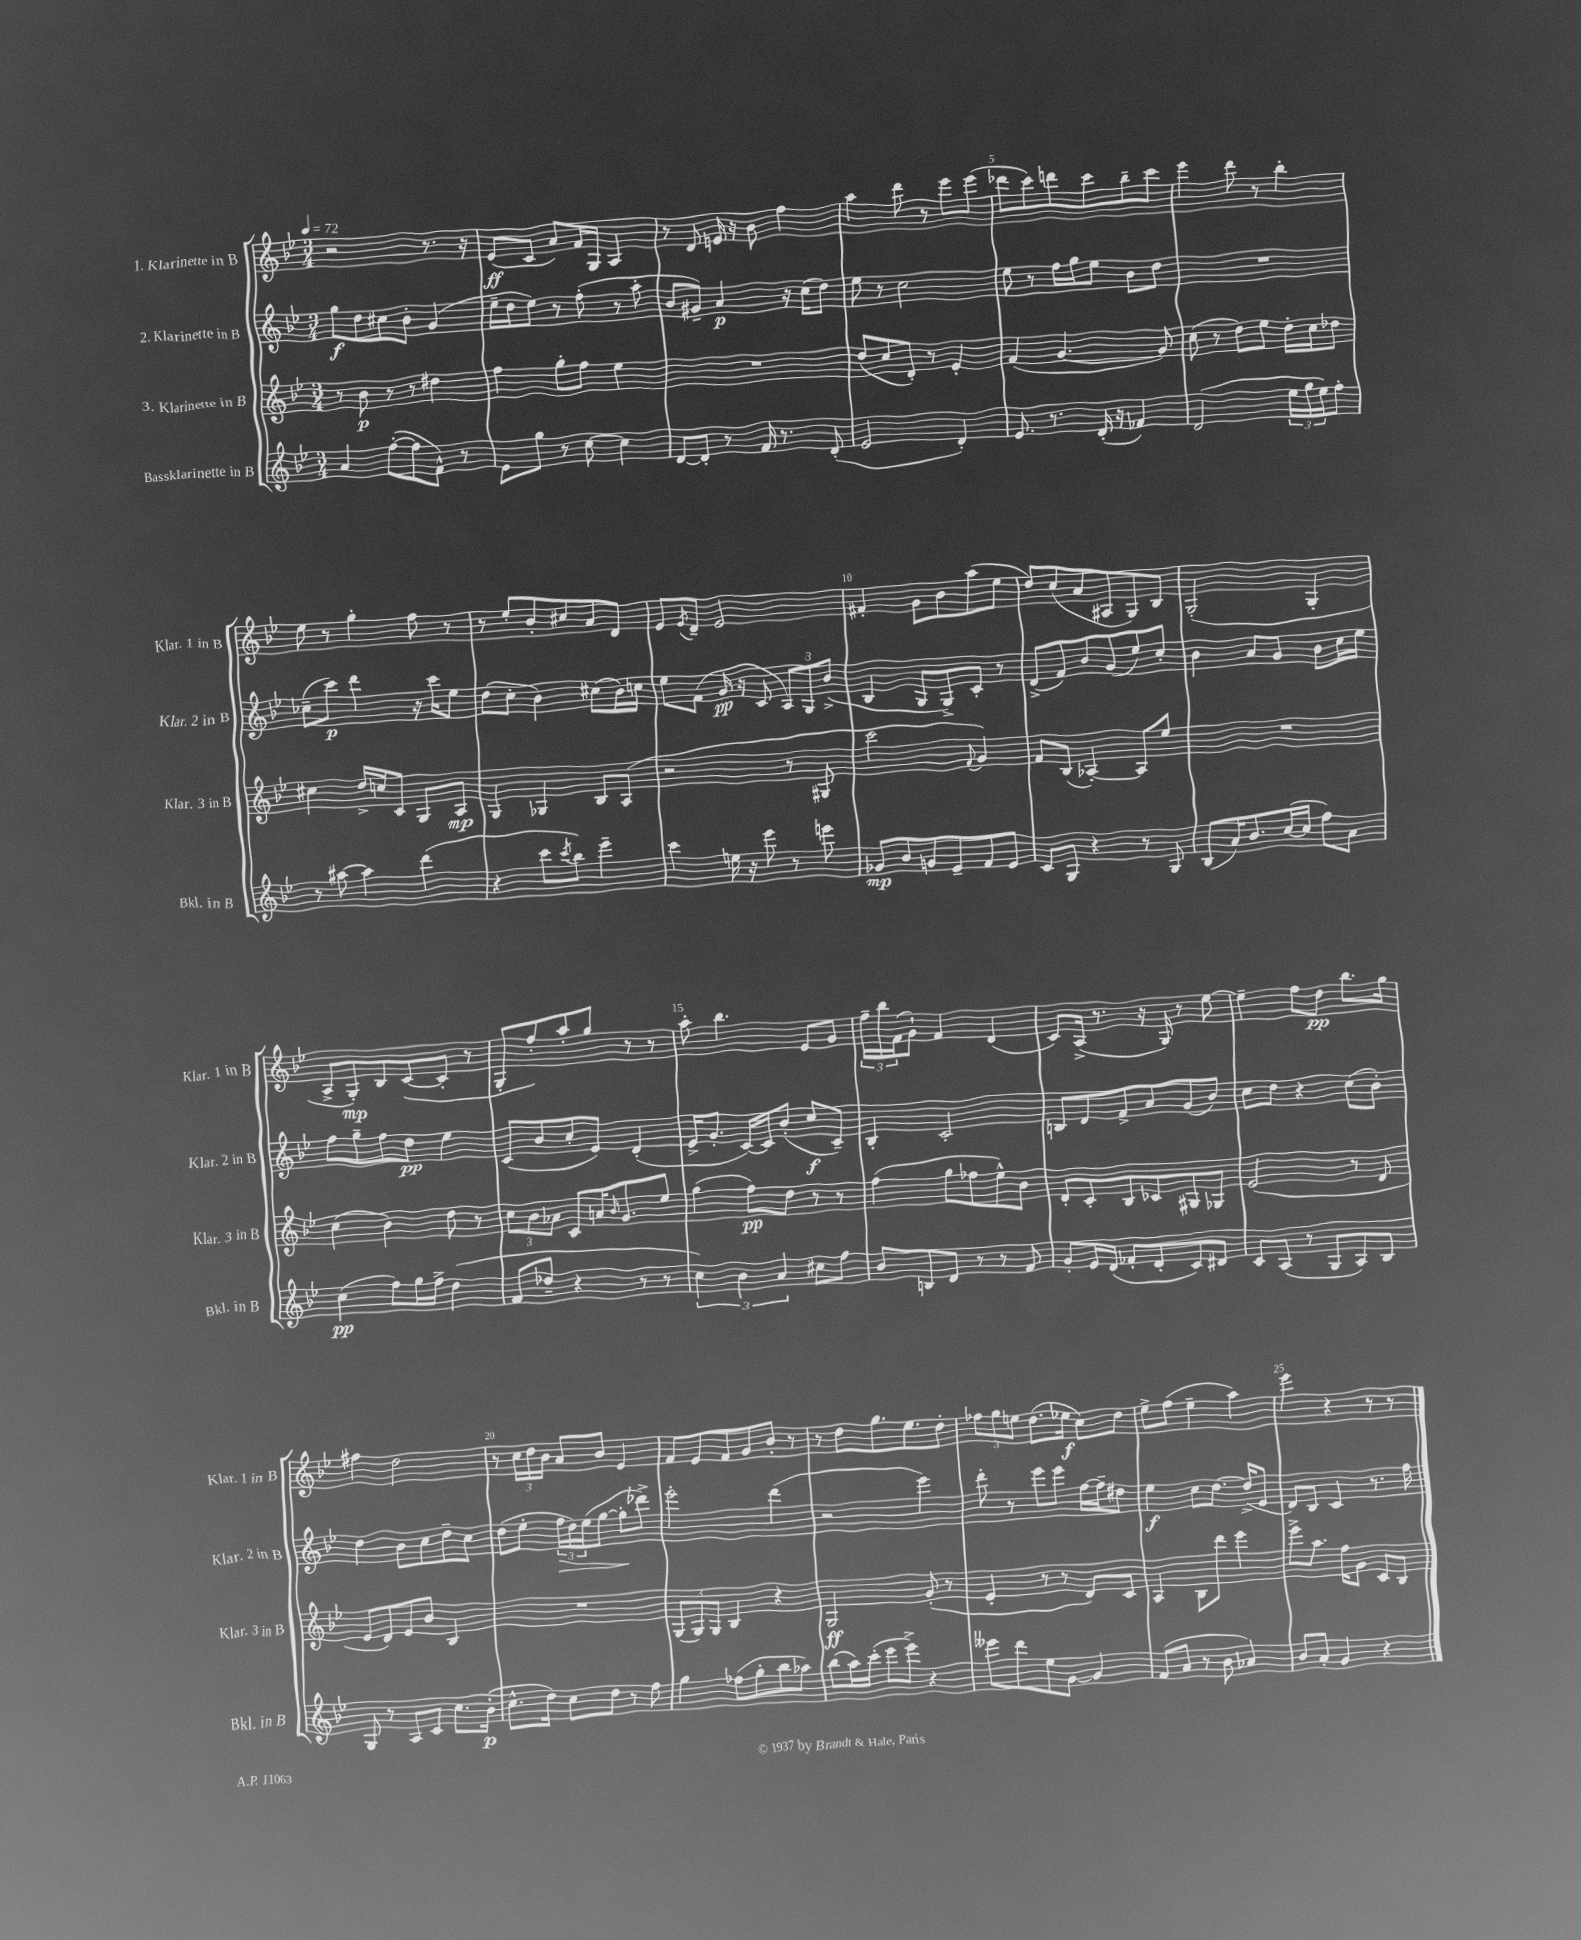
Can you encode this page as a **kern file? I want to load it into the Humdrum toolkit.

**kern	**kern	**kern	**kern
*staff4	*staff3	*staff2	*staff1
*clefG2	*clefG2	*clefG2	*clefG2
*k[b-e-]	*k[b-e-]	*k[b-e-]	*k[b-e-]
*M3/4	*M3/4	*M3/4	*M3/4
*MM72	*MM72	*MM72	*MM72
4a	8r	8gg	2r
.	8b-	8dd	.
([8ff'	8r	8cc#	.
8ff]	8r	8b-'	.
8f^^)	4dd#	(4g	8.r
8r	.	.	.
.	.	.	16r
=	=	=	=
8e-	4ff	16ee-~	(8e-
.	.	16dd	.
8gg	.	8ee-)	8c
8r	8gg'	8r	8a)
[8cc	8ff	(8ff'	16f
.	.	.	16G
4cc]	4ee-	8r	4A
.	.	8aa'	.
=	=	=	=
[8d	2.r	8b-	8r
8d']	.	8g#~)	8d
8r	.	4a	16e
.	.	.	16r
16f	.	.	8b-
8.r	.	.	.
.	.	16r	4ff
.	.	(16cc	.
(8d'	.	8dd)	.
=	=	=	=
2e-	(8dd	8ee-	4aa
.	8cc	8r	.
.	8d')	2cc	8ddd
.	8r	.	8r
4d')	4e-'	.	8eee-
.	.	.	(8eee-
=	=	=	=
8.e-	(4f	8ee-	8ddd-
.	.	8r	8ccc)
8.r	.	.	.
.	[4.g	16ff	8ddd
.	.	16gg	.
(16d'	.	8ee-	8ccc
16r	.	.	.
4f-)	.	8b-	8bb-~
.	8g])	8dd	8ccc
=	=	=	=
(2d	(8cc	2.r	4eee-
.	8r	.	.
.	8dd)	.	8ddd
.	8ee-	.	8r
24ee-	16dd'	.	4bb-'
24gg	.	.	.
.	16cc	.	.
24ee-)	.	.	.
8ff'	8dd-	.	.
=	=	=	=
8r	4cc#	(8cc-~	8ee-
[8aa#	.	8ccc)	8r
4aa#]	16dd^	4ddd	4gg'
.	16cc	.	.
.	8c	.	.
(4ddd	8G	16r	8ff
.	.	16ccc	.
.	8A	8ee-	8r
=	=	=	=
4r	4G	(8dd	8r
.	.	8cc'	8ee-'
8ccc	4G-	4b-)	8b-'
8qccc	.	.	.
8bb-)	.	.	8cc#
4eee-~	8B-	(8cc#	8a
.	(8A	16b-)	8d
.	.	16cc	.
=	=	=	=
4ccc	2r	8ee-	8e-
.	.	.	8qe-
.	.	(8f	8d~
16ee	.	16g	2e-
16r	.	16r	.
8eee-	.	8c	.
8r	8r	12A)	.
.	.	12G	.
8eee	8G#	.	.
.	.	(12b-^	.
=	=	=	=
8g-	2ccc	4B-	4f#'
8b-	.	.	.
8g	.	8G	8g
8e-~	.	8G^)	8b-
.	8qqf	.	.
8f	4g)	8c'	(8aa
8e-	.	8r	8ee-
=	=	=	=
8c	8f	(8d^	8dd)
8G	(8B-	8f)	(8cc
4r	[4A-')	8b-	8a
.	.	(8g	8A#
8r	8A-]	8ee-)	8G)
8G	8ee-	8cc'	8B-
=	=	=	=
(8B-	2.r	4b-	(2G'
16a)	.	.	.
8.b-	.	.	.
.	.	8a	.
([16cc	.	8g	.
16cc]	.	.	.
8ff)	.	8b-	4G'
8a	.	16cc	.
.	.	16ee-	.
=	=	=	=
(4cc	(4cc	8ff	8A^
.	.	8gg~	8G')
8ff)	4b-)	8ff	8B-
16gg	.	8dd	([8c
16ff^	.	.	.
(4dd	8dd	4ee-	8c']
.	8r	.	8r
=	=	=	=
8f	12cc	(8c	8G'
.	12b-	.	.
8dd-~	.	8b-	8ff')
.	12a-	.	.
4r	8c	8cc'	8aa'
.	16a	8e-)	8gg
.	16qqb-	.	.
.	8.g	.	.
8r	.	(4d'	8r
8r	8ee-	.	8r
=	=	=	=
6cc)	(4gg	16e-^	8aa'
.	.	8.g'	.
.	.	.	4.bb-
6b-	.	.	.
.	8ff)	[16c)	.
.	.	16c]	.
6a	.	.	.
.	8dd	(8b-'	.
8cc#	8r	8cc	8e-
8ff	8r	8c~)	8g
=	=	=	=
8b-	(4ff	4B-'	24ff~
.	.	.	24bb-
.	.	.	(24f
8B	.	.	8g`)
8d	8gg	2c'	4f
8r	8ff-	.	.
8r	8ee-^^)	.	(4d
8f	8b-	.	.
=	=	=	=
8g'	8d'	8B	8c)
16e-	8c'	8d	(16A^
(16d	.	.	8.r
8f-'	8B-	8f^	.
8d'	8c-	8a	16r
.	.	.	16G)
8c)	8G#	(8g	8r
8d#	8G-	8b-)	[8ee-
=	=	=	=
8c	(2e-	8cc	4ee-~]
(8A	.	8dd	.
8r	.	4r	8ff
8G	.	.	8dd
8A)	8r	(8cc	8.bb-
8B-	8d	8b-')	.
.	.	.	16gg
=	=	=	=
8G	8e-	4dd	4ff#
8r	8d)	.	.
8A	8e-	8b-	2dd
8c	8b-	8cc	.
8.cc	4B-	8dd~	.
.	.	8cc	.
(16b-'	.	.	.
=	=	=	=
8.cc^^	2.r	(8dd	8r
.	.	8ee-'	24cc
.	.	.	24dd
16dd)	.	.	.
.	.	.	24b-
8cc	.	24ff	8a
.	.	24dd)	.
.	.	(24ee-	.
8dd	.	[8gg	8b-
8r	.	8gg']	4e-
8ff	.	8ddd-^)	.
=	=	=	=
4gg	(12G	2eee-'	8f
.	12G)	.	.
.	.	.	8e-
.	12G	.	.
(8ff-	4B-	.	8f
8gg'	.	.	8g
8bb-	4r	(4ddd	8b-'
8aa-)	.	.	8r
=	=	=	=
(8bb-	2G	2r	8r
16aa)	.	.	8dd
(16ccc'	.	.	.
8eee-	.	.	8.gg
8eee-^)	.	.	.
.	.	.	8.ee-
4r	(8g'	4eee-)	.
.	8r	.	8dd'
=	=	=	=
8eee--	4e-'	8ddd'	12ff-
.	.	.	12gg
8ddd	.	8r	.
.	.	.	12ee
8ee-	8r	8eee-	(8.dd
[8g	8r	8eee-	.
.	.	.	16ee-
4g]	8d)	[16ff	8cc)
.	.	16ff~]	.
.	8c	8dd#	8dd
=	=	=	=
(8f	4A	4ee-	8ee-^
8a	.	.	(8ff
8r	8B-	8cc	4ee-~
8b-	8ddd	[8.dd	.
4a-)	4eee-	.	4aa)
.	.	(16dd^]	.
.	.	8e-	.
=	=	=	=
8b-	8eee-^	8d)	4eee-
8a'	8.aa	8B-	.
4g	.	4c	4r
.	16ff	.	.
.	8g	.	.
4r	8c	8.r	8r
.	8B-	.	8r
.	.	16ff	.
==	==	==	==
*-	*-	*-	*-
